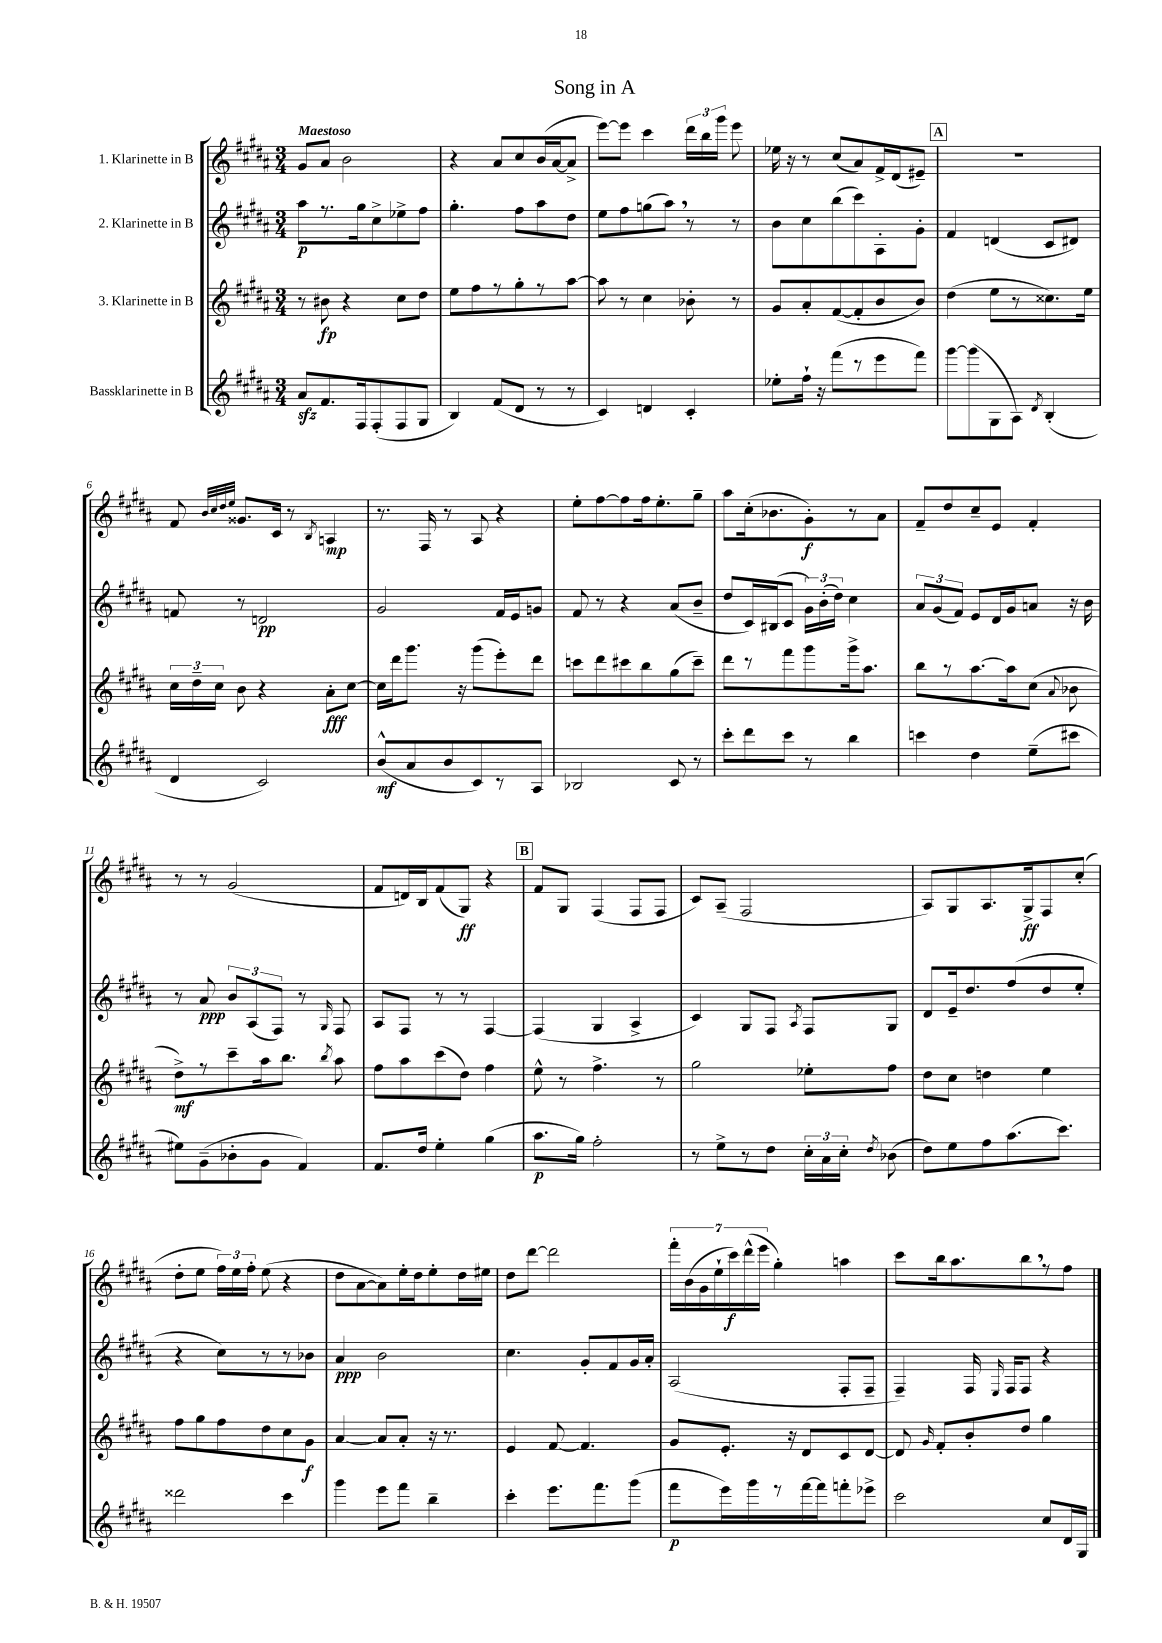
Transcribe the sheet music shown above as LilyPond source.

\header { title = "Song in A" }
<<
\new StaffGroup <<
\new Staff = "s0" \with { instrumentName = "1. Klarinette in B" } {
    \clef treble \key b \major \numericTimeSignature \time 3/4 \tempo "Maestoso"
    \autoBeamOff gis'8[ ais'8] b'2 |
    r4 ais'8[ cis''8 b'16( ais'16~ ais'8]-> |
    e'''8[~) e'''8] cis'''4 \tuplet 3/2 { dis'''16[ b''16 gis'''16] } e'''8 |
    ees''16 r16 r8 cis''8[( ais'8) fis'16-> dis'16( eis'8]--) |
    \mark \markup { \box "A" } R2. |
    fis'8 \grace { b'32[ cis''32 dis''32 e''32] } gisis'8.[ cis'16] r8 \acciaccatura { b8 } a4\mp |
    r8. fis16 r8 ais8 r4 |
    e''8[-. fis''8~ fis''8 fis''16 e''8.-. gis''8]-- |
    ais''8[ cis''16-.( bes'8. gis'8-.\f) r8 ais'8] |
    fis'8[-- dis''8 cis''8-- e'8] fis'4-. |
    r8 r8 gis'2( |
    fis'8[ d'16) b16 fis'8( gis8]\ff) r4 |
    \mark \markup { \box "B" } fis'8[ gis8] fis4( fis8[ fis8] |
    cis'8[) ais8]--( fis2 |
    ais8[) gis8 ais8. gis16->\ff fis8 cis''8]-.( |
    dis''8[-. e''8] \tuplet 3/2 { fis''16[) e''16 fis''16]-. } e''8( r4 |
    dis''8[ ais'8~ ais'8) e''16-. dis''16 e''8-. dis''16 eis''16] |
    dis''8[ dis'''8]~ dis'''2 |
    \tuplet 7/4 { fis'''16[-. b'16( gis'16 e''16-! cis'''16\f) dis'''16-^( e'''16] } gis''4-.) a''4 |
    cis'''8[ b''16 ais''8. b''8 \breathe r8 fis''8] \bar "|." |
}
\new Staff = "s1" \with { instrumentName = "2. Klarinette in B" } {
    \clef treble \key b \major \numericTimeSignature \time 3/4
    \autoBeamOff ais''8[\p r8. gis''16 cis''8-> ees''8-> fis''8] |
    gis''4.-. fis''8[ ais''8 dis''8] |
    e''8[ fis''8 g''8( ais''8]) \breathe r8 r8 |
    b'8[ cis''8 b''8( cis'''8) ais8-. gis'8]-. |
    \mark \markup { \box "A" } fis'4 d'4( cis'8[ dis'8]) |
    f'8 r8 d'2\pp |
    gis'2 fis'16[ e'16 g'8] |
    fis'8 r8 r4 ais'8[( b'8]-- |
    dis''8[ cis'16) bis16( cis'8] \tuplet 3/2 { gis'16[) b'16-.( dis''16]) } cis''4 |
    \tuplet 3/2 { ais'8[ gis'8( fis'8]) } e'8[ dis'16 gis'16 a'8] r16 b'16 |
    r8 ais'8\ppp \tuplet 3/2 { b'8[ ais8( fis8]) } r8 \grace { gis16 } fis8 |
    ais8[ fis8] r8 r8 fis4~ |
    \mark \markup { \box "B" } fis4( gis4 ais4-> |
    cis'4) gis8[ fis8] \acciaccatura { ais8 } fis8[ gis8] |
    dis'8[ e'16-- dis''8. fis''8( dis''8 e''8]-. |
    r4 cis''8[) r8 r8 bes'8] |
    ais'4\ppp b'2 |
    cis''4. gis'8[-. fis'8 gis'16 ais'16]-. |
    ais2( fis8[-. fis8]-- |
    fis4--) fis16 \grace { e16 } fis16[ fis8] r4 \bar "|." |
}
\new Staff = "s2" \with { instrumentName = "3. Klarinette in B" } {
    \clef treble \key b \major \numericTimeSignature \time 3/4
    \autoBeamOff r8 bis'8\fp r4 cis''8[ dis''8] |
    e''8[ fis''8 r8 gis''8-. r8 ais''8]~ |
    ais''8 r8 cis''4 bes'8-. r8 |
    gis'8[ ais'8-. fis'8~( fis'8-. b'8 b'8]) |
    \mark \markup { \box "A" } dis''4( e''8[ r8 cisis''8.) e''16] |
    \tuplet 3/2 { cis''16[ dis''16-- cis''16] } b'8 r4 ais'8[-.\fff cis''8]~ |
    cis''16[ dis'''16 gis'''8.] r16 gis'''8[( e'''8-.) dis'''8] |
    c'''8[ dis'''8 cis'''8 b''8 gis''8( cis'''8]--) |
    dis'''8[ r8 fis'''8 gis'''8 gis'''16-> ais''8.] |
    b''8[ r8 ais''8.~ ais''16 cis''8]( \appoggiatura { ais'8 } bes'8 |
    dis''8[->\mf) r8 cis'''8-- ais''16 b''8.] \acciaccatura { b''8 } ais''8 |
    fis''8[ ais''8 cis'''8( dis''8]) fis''4 |
    \mark \markup { \box "B" } e''8-^ r8 fis''4.-> r8 |
    gis''2 ees''8[-. fis''8] |
    dis''8[ cis''8] d''4 e''4 |
    fis''8[ gis''8 fis''8 dis''8 cis''8 gis'8]\f |
    ais'4~ ais'8[ ais'8]-. r16 r8. |
    e'4 fis'8~ fis'4. |
    gis'8[ e'8.]-. r16 dis'8[ cis'8 dis'8]~ |
    dis'8 \grace { gis'16 } fis'8[-. b'8-. dis''8] gis''4 \bar "|." |
}
\new Staff = "s3" \with { instrumentName = "Bassklarinette in B" } {
    \clef treble \key b \major \numericTimeSignature \time 3/4
    \autoBeamOff ais'8[\sfz fis'8. fis16 fis8-.( fis8 gis8] |
    b4) fis'8[( dis'8] r8 r8 |
    cis'4) d'4 cis'4-. |
    ees''8[-. fis''16]-! r16 fis'''8[( r8 e'''8 fis'''8]) |
    \mark \markup { \box "A" } gis'''8[~ gis'''8( gis8 ais8]) \acciaccatura { dis'8 } b4-.( |
    dis'4 cis'2) |
    b'8[-^\mf( ais'8 b'8 cis'8) r8 ais8] |
    bes2 cis'8 r8 |
    cis'''8[-. dis'''8 cis'''8] r8 b''4 |
    c'''4 dis''4 e''8[--( cis'''8] |
    eis''8[) gis'8--( bes'8-. gis'8] fis'4) |
    fis'8.[ dis''16] e''4-. gis''4( |
    \mark \markup { \box "B" } ais''8.[\p gis''16]) fis''2-. |
    r8 e''8[-> r8 dis''8] \tuplet 3/2 { cis''16[-. ais'16 cis''16]-. } \acciaccatura { dis''8 } bes'8( |
    dis''8[) e''8 fis''8 ais''8.( cis'''8.]) |
    disis'''2 cis'''4 |
    gis'''4 e'''8[ fis'''8] b''4-- |
    cis'''4-. e'''8.[ fis'''8. gis'''8]( |
    fis'''8[\p e'''16) gis'''16 r8 fis'''16~ fis'''16 f'''8-. ees'''8]-> |
    cis'''2 cis''8[ dis'16 gis16] \bar "|." |
}
>>
>>
